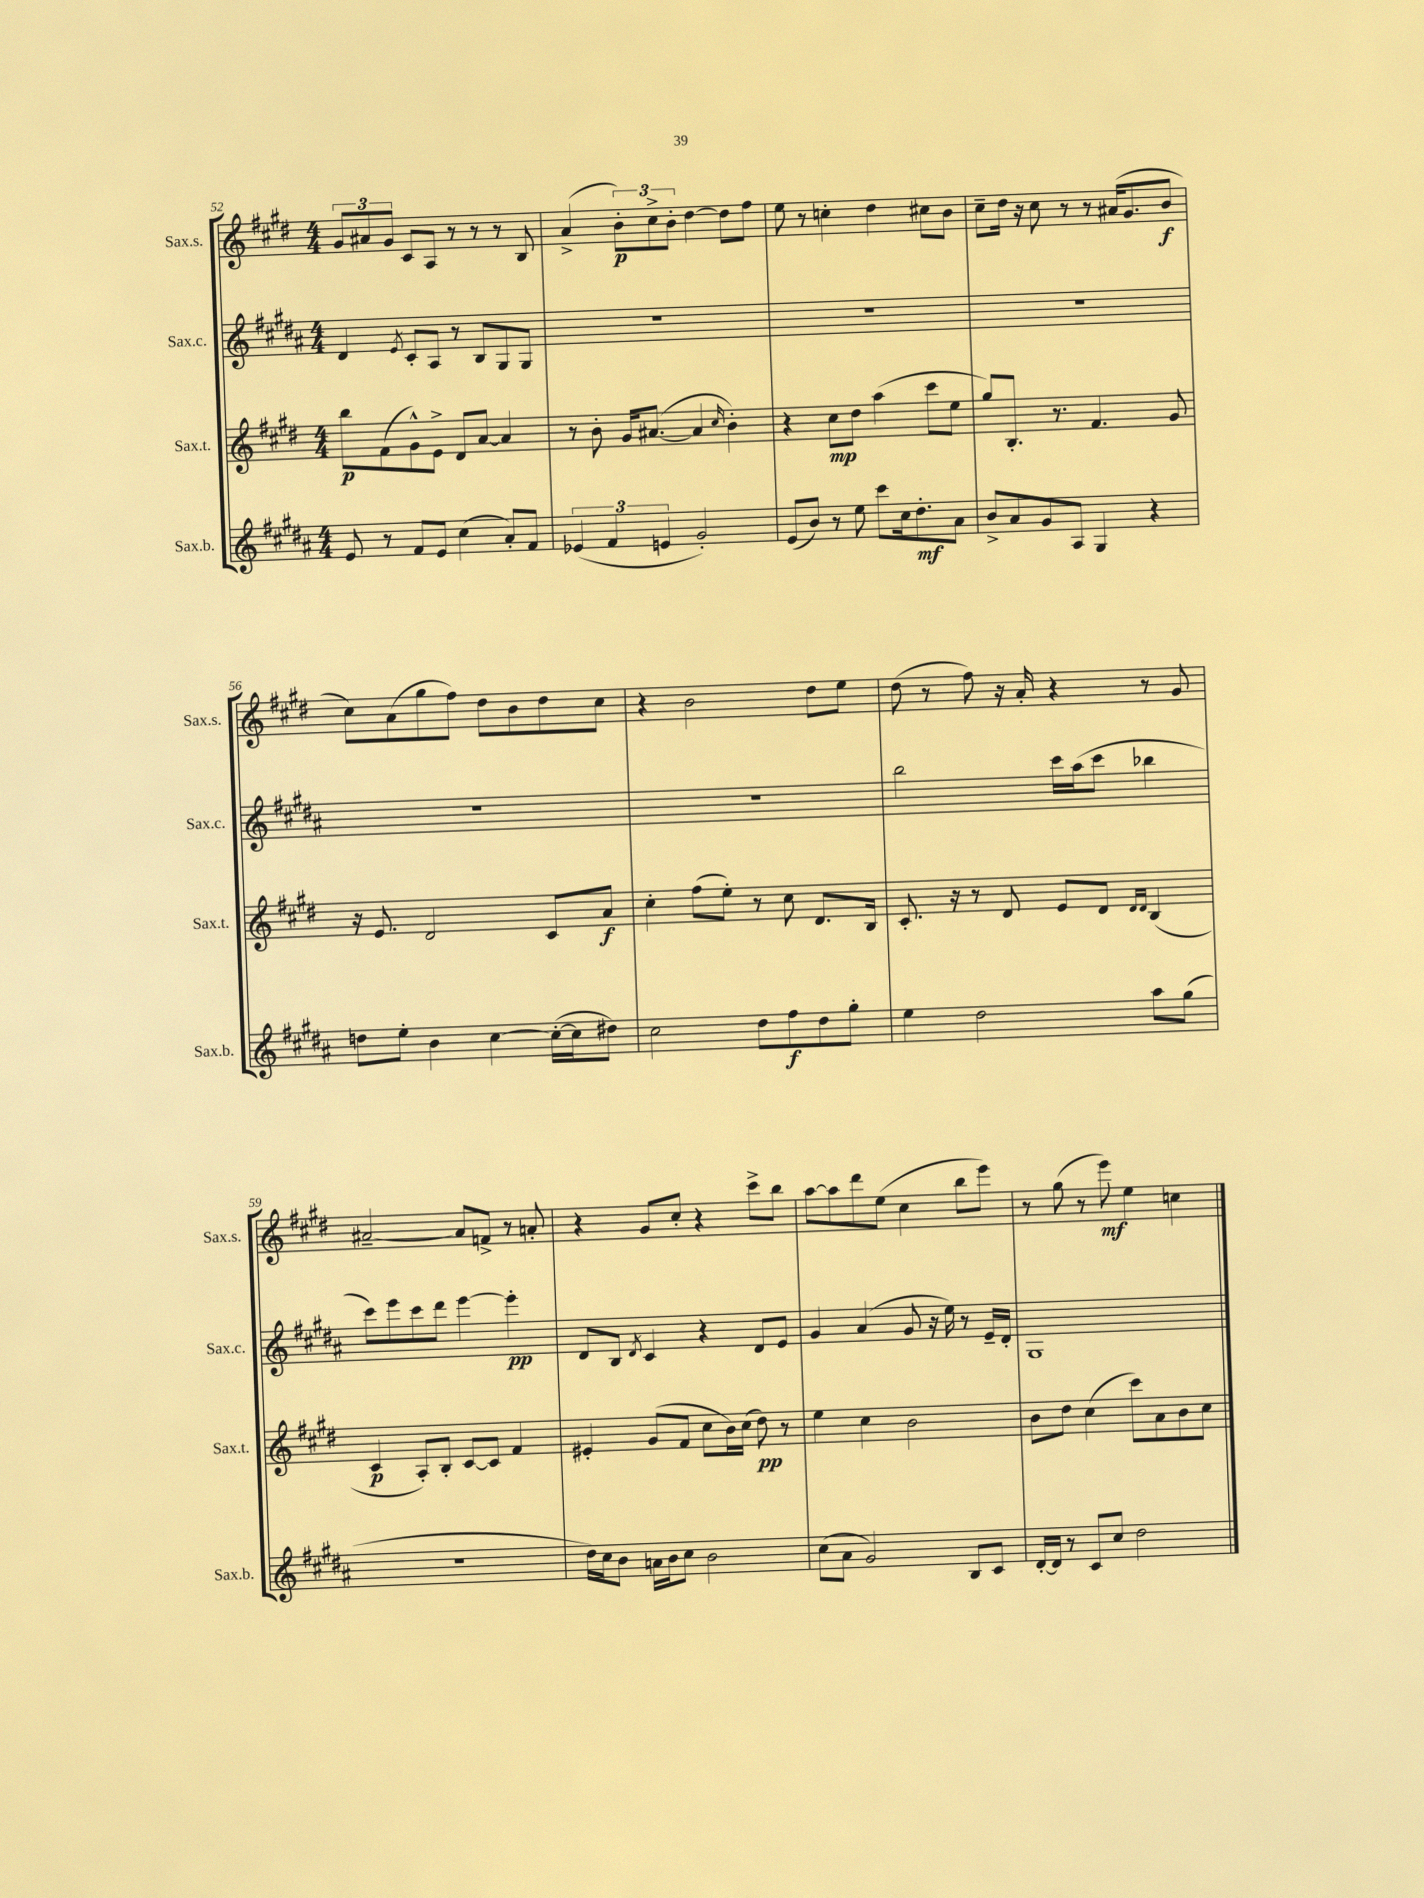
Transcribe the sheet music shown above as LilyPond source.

<<
\new StaffGroup <<
\new Staff = "s0" \with { instrumentName = "Sax.s." shortInstrumentName = "Sax.s." } {
    \clef treble \key e \major \numericTimeSignature \time 4/4
    \tuplet 3/2 { gis'8 ais'8 gis'8 } cis'8 a8 r8 r8 r8 b8 |
    a'4->( \tuplet 3/2 { b'8-.\p) cis''8-> b'8-. } dis''4~ dis''8 fis''8 |
    e''8 r8 c''4-. dis''4 cis''8 b'8 |
    cis''8-- dis''16 r16 cis''8 r8 r8 ais'16( gis'8. b'8\f |
    cis''8) a'8( gis''8 fis''8) dis''8 b'8 dis''8 cis''8 |
    r4 b'2 dis''8 e''8 |
    dis''8( r8 fis''8) r16 a'16-. r4 r8 gis'8 |
    ais'2~-- ais'8 f'8-> r8 a'8-. |
    r4 gis'8 cis''8-. r4 cis'''8-> b''8 |
    a''8~ a''8 dis'''8 e''8( cis''4 b''8 e'''8) |
    r8 gis''8( r8 e'''8\mf) e''4 c''4 \bar "|." |
}
\new Staff = "s1" \with { instrumentName = "Sax.c." shortInstrumentName = "Sax.c." } {
    \clef treble \key b \major \numericTimeSignature \time 4/4
    dis'4 \acciaccatura { e'8 } cis'8-. ais8 r8 b8 gis8 gis8 |
    R1 |
    R1 |
    R1 |
    R1 |
    R1 |
    b''2 cis'''16 ais''16( cis'''8 bes''4 |
    cis'''8) e'''8 cis'''8 dis'''8 e'''4~ e'''4-.\pp |
    dis'8 b8 \acciaccatura { dis'8 } cis'4 r4 dis'8 e'8 |
    gis'4 ais'4( gis'8 r16 e''16) r8 e'16-- dis'16-. |
    gis1 \bar "|." |
}
\new Staff = "s2" \with { instrumentName = "Sax.t." shortInstrumentName = "Sax.t." } {
    \clef treble \key e \major \numericTimeSignature \time 4/4
    b''8\p fis'8( gis'8-^) e'8-> dis'8 a'8~ a'4 |
    r8 b'8-. gis'16 ais'8.~( ais'4 \grace { cis''16 } b'4-.) |
    r4 cis''8\mp dis''8 a''4( cis'''8 e''8 |
    gis''8) b8.-. r8. fis'4. gis'8 |
    r16 e'8. dis'2 cis'8 a'8\f |
    cis''4-. fis''8( e''8-.) r8 cis''8 dis'8. b16 |
    cis'8.-. r16 r8 dis'8 e'8 dis'8 \grace { dis'16 dis'16 } b4( |
    cis'4\p a8-.) b8-. cis'8~ cis'8 fis'4 |
    eis'4-. gis'8( fis'8 cis''8 b'16) cis''16( dis''8\pp) r8 |
    e''4 cis''4 b'2 |
    b'8 dis''8 cis''4( cis'''8) a'8 b'8 cis''8 \bar "|." |
}
\new Staff = "s3" \with { instrumentName = "Sax.b." shortInstrumentName = "Sax.b." } {
    \clef treble \key b \major \numericTimeSignature \time 4/4
    e'8 r8 fis'8 e'8 cis''4( ais'8-.) fis'8 |
    \tuplet 3/2 { ees'4( fis'4 e'4 } gis'2-.) |
    e'8( b'8) r8 e''8 cis'''8 cis''16 dis''8.-.\mf ais'8 |
    b'8-> ais'8 gis'8 ais8 gis4 r4 |
    d''8 e''8-. b'4 cis''4~ cis''16~-.( cis''16 dis''8) |
    cis''2 dis''8 fis''8\f dis''8 gis''8-. |
    e''4 dis''2 ais''8 gis''8( |
    R1 |
    dis''16) cis''16 b'8 a'16 b'16 cis''8 b'2 |
    cis''8( ais'8 gis'2) b8 cis'8 |
    dis'16~-. dis'16 r8 cis'8 cis''8 dis''2 \bar "|." |
}
>>
>>
\layout { \context { \Score currentBarNumber = #52 } }
